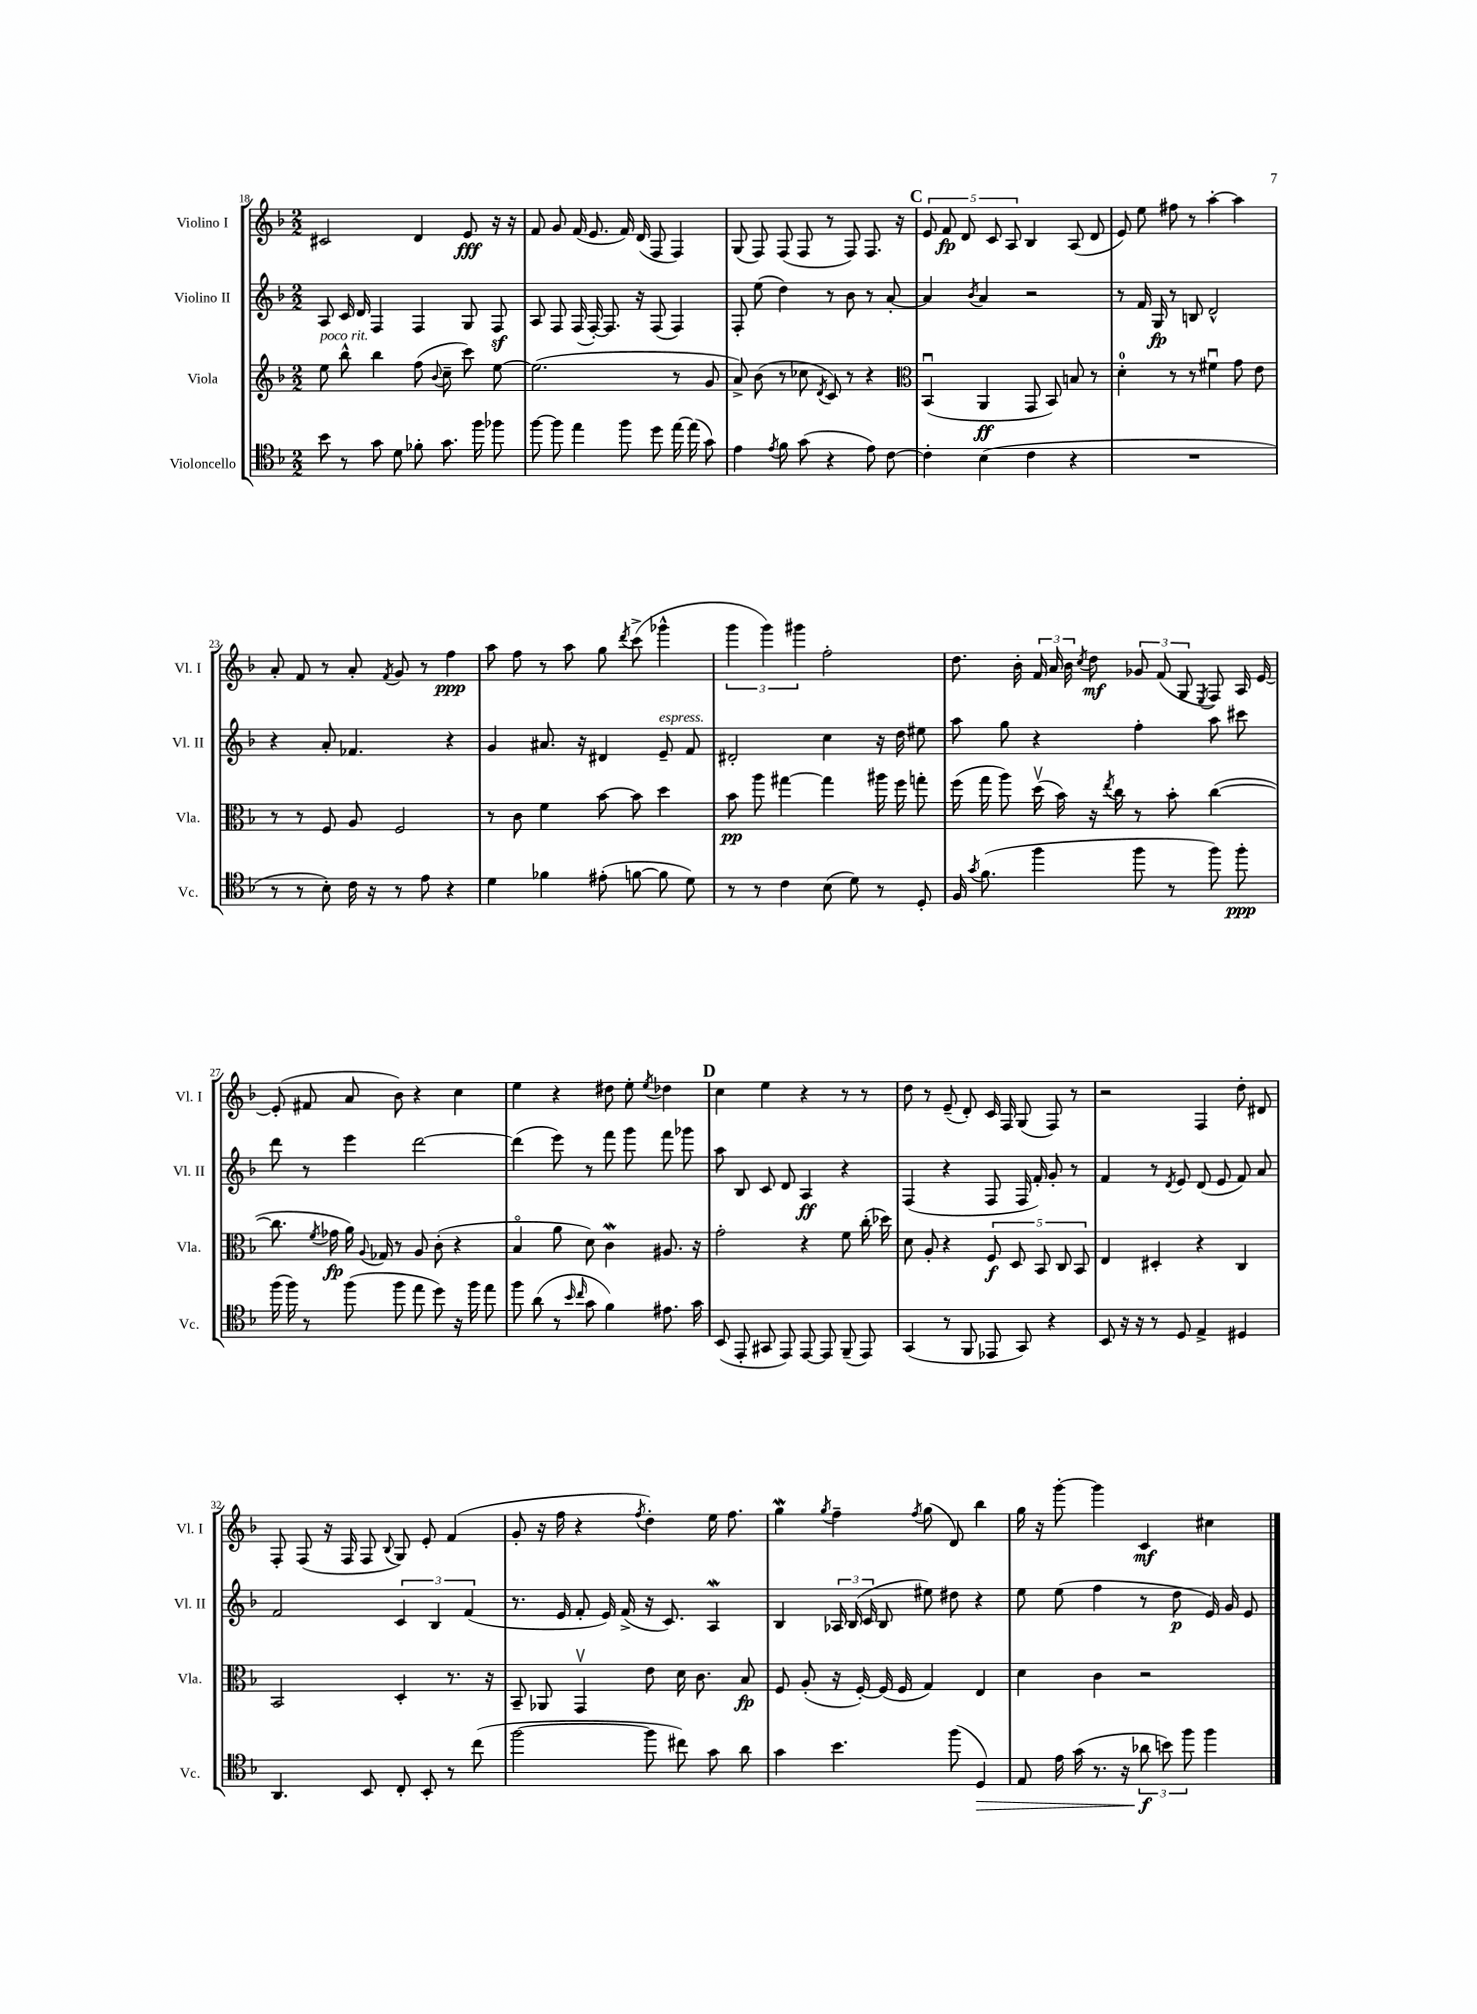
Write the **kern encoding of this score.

**kern	**dynam	**kern	**dynam	**kern	**dynam	**kern	**dynam
*part4	*part4	*part3	*part3	*part2	*part2	*part1	*part1
*staff4	*staff4	*staff3	*staff3	*staff2	*staff2	*staff1	*staff1
*I"Violoncello	*	*I"Viola	*	*I"Violino II	*	*I"Violino I	*
*I'Vc.	*	*I'Vla.	*	*I'Vl. II	*	*I'Vl. I	*
*clefC4	*	*clefG2	*	*clefG2	*	*clefG2	*
*k[b-]	*	*k[b-]	*	*k[b-]	*	*k[b-]	*
*M2/2	*	*M2/2	*	*M2/2	*	*M2/2	*
=18	=18	=18	=18	=18	=18	=18	=18
!	!	!LO:TX:a:i:t=poco rit.	!	!	!	!	!
8b-\	.	8ee\	.	8A/	.	2c#X/	.
8r	.	8bb-^^\	.	16c/	.	.	.
.	.	.	.	16d/	.	.	.
8g\	.	4bb-\	.	4F/	.	.	.
8d\	.	.	.	.	.	.	.
8f-X'\	.	(8ff\	.	4F/	.	4d/	.
.	.	8qqb-/	.	.	.	.	.
8.g\	.	8cc~\	.	.	.	.	.
.	.	8ccc\)	.	8G/	.	8e/	fff
16ff\	.	.	.	.	.	.	.
8ff-X\	.	[8ee\	.	8Fz/	.	16r	.
.	.	.	.	.	.	16r	.
=19	=19	=19	=19	=19	=19	=19	=19
[8ff\	.	(2.ee\]	.	8A/	.	8f/	.
8ff\]	.	.	.	8F/	.	8g/	.
4ee\	.	.	.	(16F/	.	(16f/	.
.	.	.	.	[16F'/)	.	8.e/	.
.	.	.	.	8.F/]	.	.	.
8ff\	.	.	.	.	.	16f/)	.
.	.	.	.	16r	.	(16d/	.
8dd\	.	.	.	(8F/	.	8F/	.
[16ee\	.	8r	.	4F/)	.	4F/)	.
(16ee\]	.	.	.	.	.	.	.
8g\)	.	8g/	.	.	.	.	.
=20	=20	=20	=20	=20	=20	=20	=20
4e\	.	8a^/)	.	8F'/	.	(8G/	.
.	.	(8b-\	.	(8ee\	.	8F/)	.
8qe/	.	.	.	.	.	.	.
8f\	.	8r	.	4dd\)	.	(8F/	.
(8g\	.	8cc-X\	.	.	.	8F/	.
.	.	8qd/	.	.	.	.	.
4r	.	8c/)	.	8r	.	8r	.
.	.	8r	.	8b-\	.	8F/)	.
8e\)	.	4r	.	8r	.	8.F/	.
[8c\	.	.	.	[8a'/	.	.	.
.	.	.	.	.	.	16r	.
!!LO:REH:place=s1:t=C
=21	=21	=21	=21	=21	=21	=21	=21
*	*	*clefC3	*	*	*	*	*
4c'\]	.	(4BB-u/	.	4a/]	.	10e/	.
.	.	.	.	.	.	10f/	fp
.	.	.	.	.	.	10d/	.
.	.	.	.	8qb-/	.	.	.
(4B-\	.	4AA/	ff	4a/	.	.	.
.	.	.	.	.	.	10c/	.
.	.	.	.	.	.	10A/	.
4c\	.	8GG/	.	2r	.	4B-/	.
.	.	8BB-/)	.	.	.	.	.
4r	.	8Bn/	.	.	.	(8A/	.
.	.	8r	.	.	.	8d/	.
=22	=22	=22	=22	=22	=22	=22	=22
1r	.	4d'\	.	8r	.	8e/)	.
.	.	.	.	16f/	.	8ee\	.
.	.	.	.	16G/	fp	.	.
.	.	8r	.	8r	.	8ff#X\	.
.	.	8r	.	8Bn/	.	8r	.
.	.	4f#Xu\	.	2d^^/	.	[4aa'\	.
.	.	8g\	.	.	.	4aa\]	.
.	.	8e\	.	.	.	.	.
!!LO:LB:g=z
=23	=23	=23	=23	=23	=23	=23	=23
8r	.	8r	.	4r	.	8a'/	.
8r	.	8r	.	.	.	8f/	.
8B-'\)	.	8F/	.	8a'/	.	8r	.
16c\	.	8A/	.	4.f-X/	.	8a'/	.
16r	.	.	.	.	.	.	.
.	.	.	.	.	.	8qf/	.
8r	.	2F/	.	.	.	8g/	.
8e\	.	.	.	.	.	8r	.
4r	.	.	.	4r	.	4ff\	ppp
=24	=24	=24	=24	=24	=24	=24	=24
4d\	.	8r	.	4g/	.	8aa\	.
.	.	8c\	.	.	.	8ff\	.
4f-X\	.	4f\	.	8.a#X/	.	8r	.
.	.	.	.	.	.	8aa\	.
.	.	.	.	16r	.	.	.
(8e#X'\	.	[8b-\	.	4d#X/	.	8gg\	.
.	.	.	.	.	.	8qddd/	.
[8fn\	.	8b-\]	.	.	.	(8ccc^\	.
!	!	!	!	!LO:TX:a:i:t=espress.	!	!	!
8f\]	.	4dd\	.	8e~/	.	4ggg-X^^\	.
8d\)	.	.	.	8f/	.	.	.
=25	=25	=25	=25	=25	=25	=25	=25
8r	.	8b-\	pp	2d#X'/	.	6ggg\	.
8r	.	8aa\	.	.	.	.	.
.	.	.	.	.	.	6ggg\)	.
4c\	.	[4gg#X\	.	.	.	.	.
.	.	.	.	.	.	6ggg#X\	.
(8B-\	.	4gg#\]	.	4cc\	.	2ff'\	.
8d\)	.	.	.	.	.	.	.
8r	.	16aa#X\	.	16r	.	.	.
.	.	16ff\	.	16dd\	.	.	.
8D'/	.	8ggn'\	.	8ee#X\	.	.	.
=26	=26	=26	=26	=26	=26	=26	=26
16F/	.	(16ff\	.	8aa\	.	8.dd\	.
8qg/	.	.	.	.	.	.	.
(8.f\	.	16gg\	.	.	.	.	.
.	.	8aa\)	.	8gg\	.	.	.
.	.	.	.	.	.	16b-'\	.
4ff\	.	(16ddv\	.	4r	.	24f/	.
.	.	.	.	.	.	24a/	.
.	.	16b-\)	.	.	.	.	.
.	.	.	.	.	.	24b-\	.
.	.	.	.	.	.	8qcc/	.
.	.	16r	.	.	.	8dd\	mf
.	.	8qee/	.	.	.	.	.
.	.	16cc\	.	.	.	.	.
8ff\	.	8r	.	4ff'\	.	12g-X/	.
.	.	.	.	.	.	(12f/	.
8r	.	8b-'\	.	.	.	.	.
.	.	.	.	.	.	12G/	.
.	.	.	.	.	.	8qE/	.
8ff\)	.	([4cc\	.	8aa\	.	8F/)	.
8ff'\	ppp	.	.	8ccc#X\	.	16A/	.
.	.	.	.	.	.	[16e/	.
!!LO:LB:g=z
=27	=27	=27	=27	=27	=27	=27	=27
(16ff\	.	8.cc\]	.	8ddd\	.	(8e'/]	.
16ff\)	.	.	.	.	.	.	.
8r	.	.	.	8r	.	8f#X/	.
.	.	8qf/	.	.	.	.	.
.	.	16g-X\	fp	.	.	.	.
(8ff\	.	16a\)	.	4eee\	.	8a/	.
.	.	8qqA/	.	.	.	.	.
.	.	16G-X/	.	.	.	.	.
8ff\	.	8r	.	.	.	8b-\)	.
8ee\	.	8A/	.	[2ddd\	.	4r	.
8dd\)	.	(8c'\	.	.	.	.	.
16r	.	4r	.	.	.	4cc\	.
16ff\	.	.	.	.	.	.	.
8ee\	.	.	.	.	.	.	.
=28	=28	=28	=28	=28	=28	=28	=28
8ff\	.	4B-/	.	(4ddd\]	.	4ee\	.
(8a\	.	.	.	.	.	.	.
8r	.	8a\	.	8eee\)	.	4r	.
16qqb-/	.	.	.	.	.	.	.
16qqcc/	.	.	.	.	.	.	.
8g\	.	8d\)	.	8r	.	.	.
4f\)	.	4cW\	.	8fff\	.	8dd#X\	.
.	.	.	.	8ggg\	.	8ee'\	.
.	.	.	.	.	.	8qee/	.
8.e#X\	.	8.A#X/	.	8fff\	.	4dd-X\	.
.	.	.	.	8ggg-X\	.	.	.
16g\	.	16r	.	.	.	.	.
!!LO:REH:place=s1:t=D
=29	=29	=29	=29	=29	=29	=29	=29
(8BB-/	.	2g'\	.	8aa\	.	4cc\	.
8EE'/	.	.	.	8B-/	.	.	.
8GG#X/	.	.	.	8c/	.	4ee\	.
8EE/)	.	.	.	8d/	.	.	.
[8EE/	.	4r	.	4A/	ff	4r	.
8EE/]	.	.	.	.	.	.	.
(8FF~/	.	8f\	.	4r	.	8r	.
8EE/)	.	(16cc'\	.	.	.	8r	.
.	.	16dd-X\)	.	.	.	.	.
=30	=30	=30	=30	=30	=30	=30	=30
(4GG/	.	8d\	.	(4F/	.	8dd\	.
.	.	8A'/	.	.	.	8r	.
8r	.	4r	.	4r	.	(8e~/	.
8FF/	.	.	.	.	.	8d'/)	.
8EE-X/	.	10F/	f	8F/	.	16c/	.
.	.	.	.	.	.	16F/	.
.	.	10D/	.	.	.	.	.
8GG/)	.	.	.	16F/	.	(8G/	.
.	.	.	.	16f'/)	.	.	.
.	.	10BB-/	.	.	.	.	.
4r	.	.	.	8g'/	.	8F/)	.
.	.	10C/	.	.	.	.	.
.	.	.	.	8r	.	8r	.
.	.	10BB-/	.	.	.	.	.
=31	=31	=31	=31	=31	=31	=31	=31
8BB-/	.	4E/	.	4f/	.	2r	.
16r	.	.	.	.	.	.	.
16r	.	.	.	.	.	.	.
8r	.	4D#X'/	.	8r	.	.	.
.	.	.	.	8qd/	.	.	.
8D/	.	.	.	8e/	.	.	.
4E^/	.	4r	.	(8d/	.	4F/	.
.	.	.	.	8e/	.	.	.
4D#X/	.	4C/	.	8f/)	.	8dd'\	.
.	.	.	.	8a/	.	8d#X/	.
!!LO:LB:g=z
=32	=32	=32	=32	=32	=32	=32	=32
4.AA/	.	2BB-/	.	2f/	.	8F'/	.
.	.	.	.	.	.	(8F/	.
.	.	.	.	.	.	16r	.
.	.	.	.	.	.	16F/	.
8BB-/	.	.	.	.	.	8F/	.
.	.	.	.	.	.	8qqB-/	.
8C'/	.	4D'/	.	6c/	.	8G/)	.
8BB-'/	.	.	.	.	.	8e'/	.
.	.	.	.	6B-/	.	.	.
8r	.	8.r	.	.	.	(4f/	.
.	.	.	.	(6f/	.	.	.
(8cc\	.	.	.	.	.	.	.
.	.	16r	.	.	.	.	.
=33	=33	=33	=33	=33	=33	=33	=33
[2ff\	.	8BB-~/	.	8.r	.	8g'/	.
.	.	8AA-X/	.	.	.	16r	.
.	.	.	.	16e/	.	16ff\	.
.	.	4GGv/	.	8f'/	.	4r	.
.	.	.	.	16e/)	.	.	.
.	.	.	.	(16f^/	.	.	.
.	.	.	.	.	.	8qff/	.
8ff\]	.	8e\	.	16r	.	4dd'\)	.
.	.	.	.	8.c/)	.	.	.
8cc#X\)	.	16d\	.	.	.	.	.
.	.	8.c\	.	.	.	.	.
8g\	.	.	.	4AW/	.	16ee\	.
.	.	.	.	.	.	8.ff\	.
8a\	.	8B-/	fp	.	.	.	.
=34	=34	=34	=34	=34	=34	=34	=34
4g\	.	8F/	.	4B-/	.	4ggW\	.
.	.	(8A'/	.	.	.	.	.
.	.	.	.	.	.	8qgg/	.
4.b-\	.	16r	.	24A-X/	.	4ff~\	.
.	.	.	.	(24B-/	.	.	.
.	.	[16F'/)	.	.	.	.	.
.	.	.	.	24c/	.	.	.
.	.	(16F/]	.	8B-/	.	.	.
.	.	16F/	.	.	.	.	.
.	.	.	.	.	.	8qff/	.
.	.	4G/)	.	8ee#X\)	.	(8gg\	.
(8ff\	.	.	.	8dd#X\	.	8d/)	.
!	!LO:HP:b	!	!	!	!	!	!
4D/)	>	4E/	.	4r	.	4bb-\	.
=35	=35	=35	=35	=35	=35	=35	=35
8E/	.	4d\	.	8ee\	.	16gg\	.
.	.	.	.	.	.	16r	.
16e\	.	.	.	(8ee\	.	[8ggg'\	.
(16g\	.	.	.	.	.	.	.
8.r	.	4c\	.	4ff\	.	4ggg\]	.
16r	.	.	.	.	.	.	.
12a-X\	f	2r	.	8r	.	4c/	mf
12bn\)	]	.	.	.	.	.	.
.	.	.	.	8dd\	p	.	.
12ff\	.	.	.	.	.	.	.
4ff\	.	.	.	16e/)	.	4cc#X\	.
.	.	.	.	16g/	.	.	.
.	.	.	.	8e/	.	.	.
==	==	==	==	==	==	==	==
*-	*-	*-	*-	*-	*-	*-	*-
